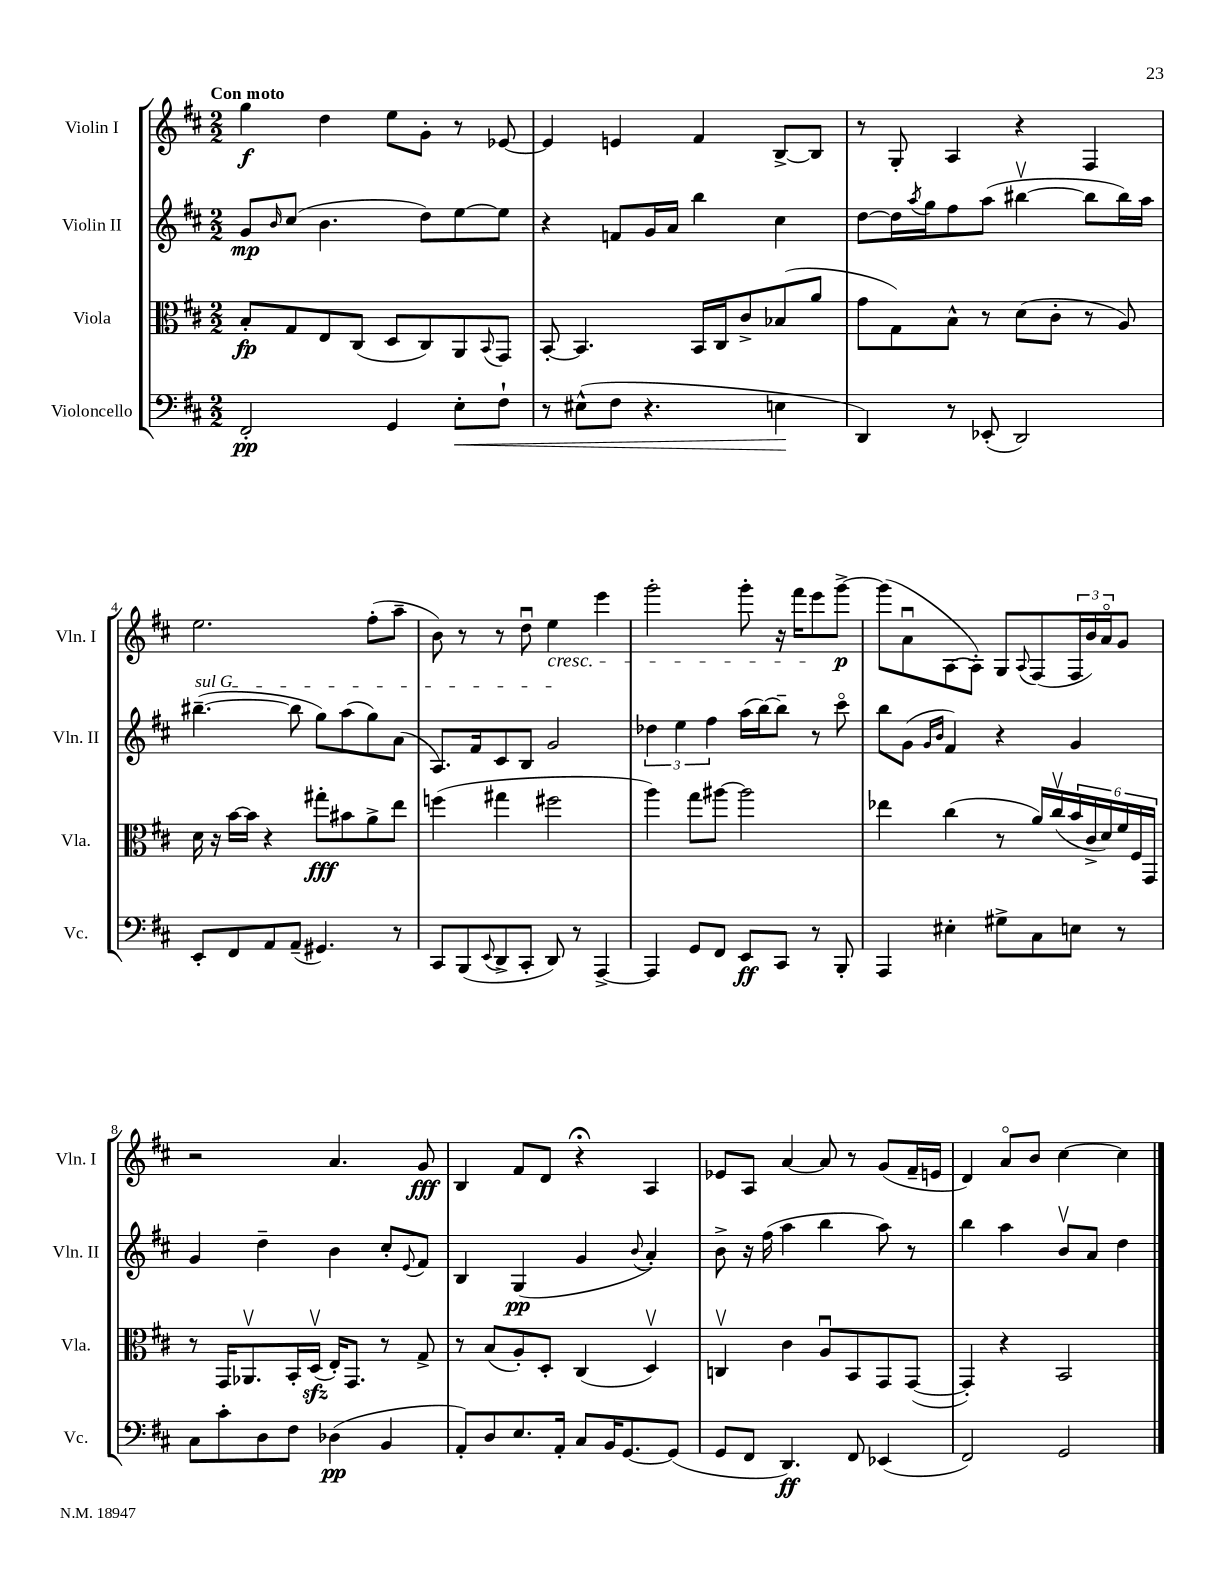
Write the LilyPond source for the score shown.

<<
\new StaffGroup <<
\new Staff = "s0" \with { instrumentName = "Violin I" shortInstrumentName = "Vln. I" } {
    \clef treble \key d \major \numericTimeSignature \time 2/2 \tempo "Con moto"
    g''4\f d''4 e''8 g'8-. r8 ees'8~ |
    ees'4 e'4 fis'4 b8~-> b8 |
    r8 g8-. a4 r4 fis4 |
    e''2. fis''8-.( a''8-- |
    b'8) r8 r8 d''8\downbow e''4\cresc e'''4 |
    g'''2-. g'''8-. r16 fis'''16 e'''8\! g'''8~->\p |
    g'''8( a'8\downbow a8~ a8-.) g8 \appoggiatura { a8 } fis8( \tuplet 3/2 { fis16 b'16) a'16\flageolet } g'8 |
    r2 a'4. g'8\fff |
    b4 fis'8 d'8 r4\fermata a4 |
    ees'8 a8 a'4~ a'8 r8 g'8( fis'16-- e'16 |
    d'4) a'8\flageolet b'8 cis''4~ cis''4 \bar "|." |
}
\new Staff = "s1" \with { instrumentName = "Violin II" shortInstrumentName = "Vln. II" } {
    \clef treble \key d \major \numericTimeSignature \time 2/2
    g'8\mp \grace { b'16 } cis''8( b'4. d''8) e''8~ e''8 |
    r4 f'8 g'16 a'16 b''4 cis''4 |
    d''8~ d''16 \acciaccatura { a''8 } g''16 fis''8 a''8( bis''4~\upbow bis''8 bis''16) a''16 |
    \once \override TextSpanner.bound-details.left.text = \markup { \italic "sul G" } bis''4.~--\startTextSpan( bis''8 g''8) a''8( g''8) a'8( |
    a8.) fis'16 cis'8 b8 g'2\stopTextSpan |
    \tuplet 3/2 { des''4 e''4 fis''4 } a''16( b''16~) b''8-- r8 cis'''8\flageolet |
    b''8 g'8( \grace { g'16 b'16 } fis'4) r4 g'4 |
    g'4 d''4-- b'4 cis''8-. \appoggiatura { e'8 } fis'8 |
    b4 g4\pp( g'4 \appoggiatura { b'8 } a'4-.) |
    b'8-> r16 fis''16( a''4 b''4 a''8) r8 |
    b''4 a''4 b'8\upbow a'8 d''4 \bar "|." |
}
\new Staff = "s2" \with { instrumentName = "Viola" shortInstrumentName = "Vla." } {
    \clef alto \key d \major \numericTimeSignature \time 2/2
    b8-.\fp g8 e8 cis8( d8 cis8) a,8 \appoggiatura { b,8 } g,8 |
    b,8~-. b,4. b,16 cis16 cis'8-> bes8( a'8 |
    g'8 g8) b8-^ r8 d'8( cis'8-. r8 a8) |
    d'16 r16 b'16~ b'16 r4 gis''8-.\fff bis'8 a'8-> e''8 |
    f''4( gis''4 fis''2 |
    a''4) g''8 ais''8~ ais''2 |
    ees''4 cis''4( r8 a'16) cis''16\upbow( \tuplet 6/4 { b'16 cis'16-> d'16) fis'16 fis16 g,16 } |
    r8 g,16 aes,8.\upbow b,16-. d16\upbow\sfz( e16-.) g,8. r8 g8-> |
    r8 b8( a8-.) d8-. cis4( d4\upbow) |
    c4\upbow cis'4 a8\downbow b,8 g,8 g,8~( |
    g,4-.) r4 b,2 \bar "|." |
}
\new Staff = "s3" \with { instrumentName = "Violoncello" shortInstrumentName = "Vc." } {
    \clef bass \key d \major \numericTimeSignature \time 2/2
    fis,2-.\pp g,4 e8-.\< fis8-! |
    r8 eis8-^( fis8 r4. e4\! |
    d,4) r8 ees,8-.( d,2) |
    e,8-. fis,8 a,8 a,8--( gis,4.) r8 |
    cis,8 b,,8( \appoggiatura { e,8 } d,8-> cis,8-. d,8) r8 a,,4~-> |
    a,,4 g,8 fis,8 e,8\ff cis,8 r8 b,,8-. |
    a,,4 eis4-. gis8-> cis8 e8 r8 |
    cis8 cis'8-. d8 fis8 des4\pp( b,4 |
    a,8-.) d8 e8. a,16-. cis8 b,16 g,8.~ g,8( |
    g,8 fis,8 d,4.\ff) fis,8 ees,4( |
    fis,2) g,2 \bar "|." |
}
>>
>>
